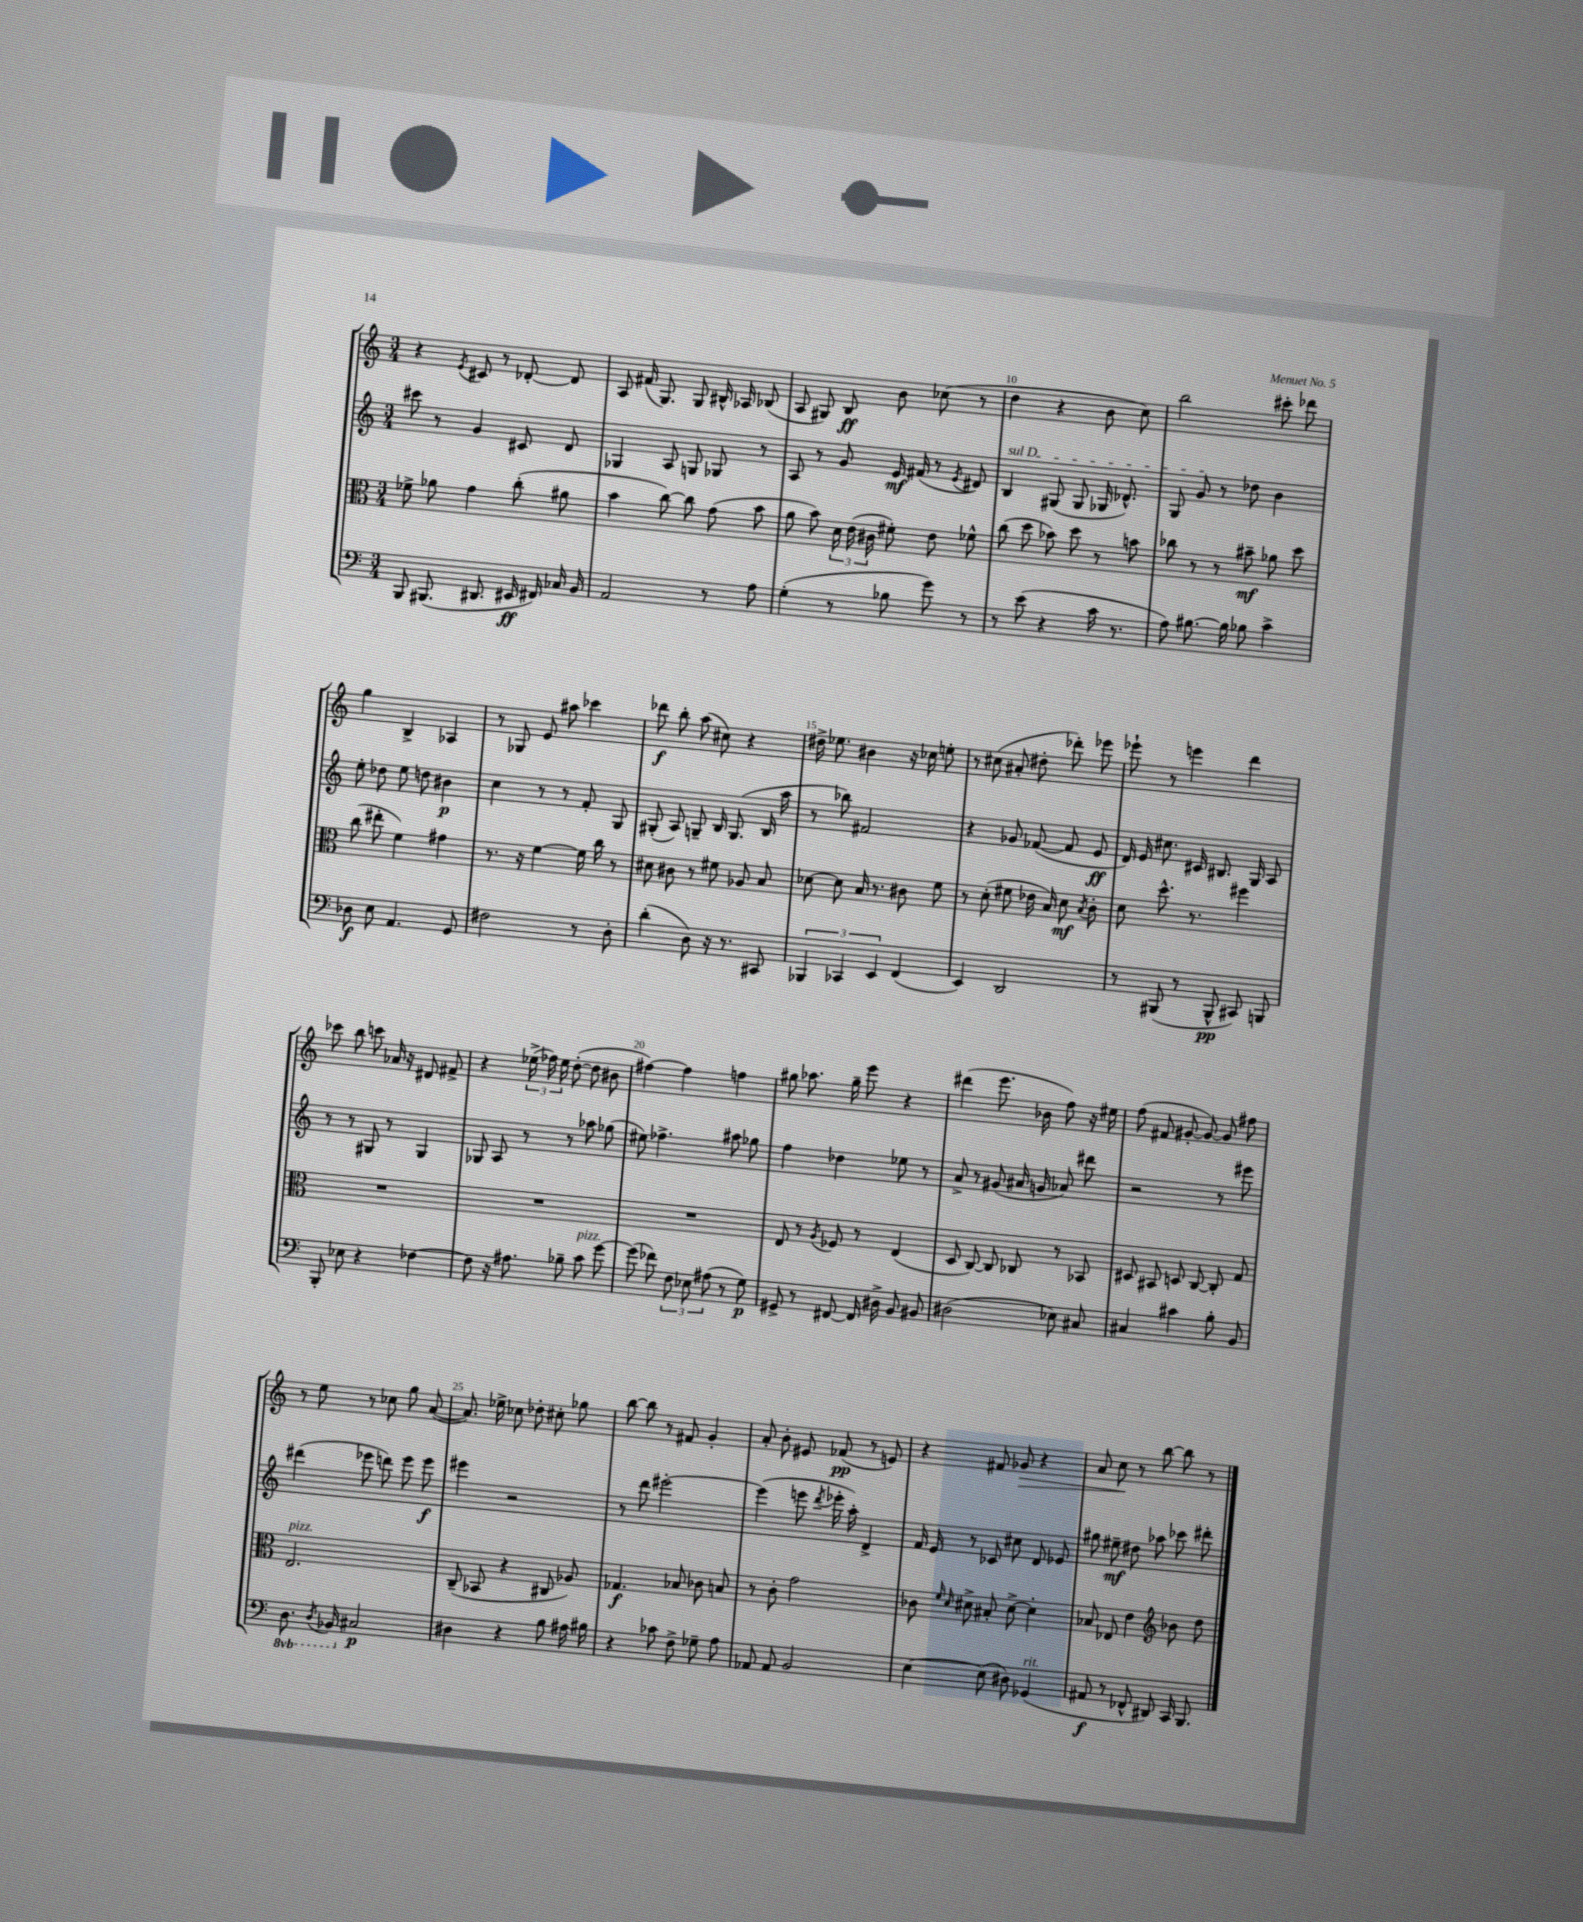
<<
\new StaffGroup <<
\new Staff = "s0" {
    \clef treble \key c \major \numericTimeSignature \time 3/4
    \autoBeamOff r4 \acciaccatura { e'8 } cis'8 r8 des'8~-. des'8 |
    a8 fis'16( g8.) g8 bis16-^ aes16 bes8( |
    a8 gis8) b8\ff b'8 ces''8( r8 |
    d''4 r4 b'8 c''8) |
    b''2 cis'''8-. des'''8 |
    g''4 b4-> aes4 |
    r8 ges8 e'8 ais''8 ces'''4 |
    des'''8\f b''8-. a''8( cis''8) r4 |
    dis''16-> ees''8. bis'4 r16 ces''16 e''8-. |
    r8 cis''8( ais'8-. dis''8-. des'''8-.) ees'''8 |
    ees'''8-! r8 e'''4 d'''4 |
    ces'''8 b''8 c'''8 aes'16 r16 dis'8 fis'8-> |
    r4 \tuplet 3/2 { ees''16->( fes''16) ees''16 } d''8~-.( d''8 bis'8 |
    fis''4~) fis''4 f''4 |
    gis''8 aes''8. gis''16-- e'''8 r4 |
    dis'''4( e'''8. bes'16 f''8) r16 eis''16 |
    f''8( fis'8 gis'8~-. gis'8~) gis'8 fis''8 |
    r8 e''8 r8 ces''8 g''8 a'8~( |
    a'8.) ees''16-> ces''8 des''8-. cis''8-. ges''8 |
    b''8~ b''8 r8 fis'8 g'4-. |
    a'8-. b'8-. eis'8 fes'8\pp( r8 e'8) |
    r4 fis'8 ges'8\> r4 |
    a'8 c''8\! r8 b''8~ b''8 r8 \bar "|." |
}
\new Staff = "s1" {
    \clef treble \key c \major \numericTimeSignature \time 3/4
    \autoBeamOff cis'''8 r8 g'4 cis'8 d'8 |
    ges4 a8 g8 ges8 r8 |
    a8 r8 g'8 e'16\mf fis'16( r8 \acciaccatura { e'8 } dis'8) |
    \once \override TextSpanner.bound-details.left.text = \markup { \italic "sul D" } b4\startTextSpan gis8( gis8 ges16 des'8.-^) |
    g8 g'8\stopTextSpan r8 des''8 b'4 |
    e''8-. des''8 e''8 d''8 bis'4\p |
    c''4 r8 r8 f'8-. g8 |
    gis8-.( a8) g8-- b16 g8.( b16 a''16 |
    r8 bes''8) fis'2 |
    r4 ges'8 fes'8~( fes'8 e'8\ff |
    d'16) e'16 cis''8. cis'16 bis8. g16 a8 |
    r8 r8 gis8 r8 gis4 |
    ges8 a8 r8 r8 aes''8 ges''8( |
    eis''8) fes''4.-> ais''8 ges''8 |
    f''4 des''4 ees''8 r8 |
    a'8-> r8 gis'8( ais'16 g'16 aes'8) dis'''8 |
    r2 r8 eis'''8 |
    dis'''4( ees'''8 d'''8) ees'''8 ees'''8\f |
    eis'''4 r2 |
    r8 d'''8 eis'''2~-. |
    eis'''4( e'''8 \acciaccatura { d'''8 } ees'''16-. a''16-.) d'4-> |
    f'16 e'16 r8 ces'8 cis''8 d'8 ees'8 |
    gis''8 eis''8--\mf dis''8 aes''8 ces'''8 dis'''8-. \bar "|." |
}
\new Staff = "s2" {
    \clef alto \key c \major \numericTimeSignature \time 3/4
    \autoBeamOff fes'8-> aes'8 g'4 c''8-.( ais'8 |
    b'4 c''8~) c''8 g'8( b'8 |
    a'8 b'8) \tuplet 3/2 { d'16 e'16( cis'16 } fis'8-.) e'8 fes'8-^ |
    c''8( d''8 bes'8) d''8 r8 b'8 |
    ces''8 r8 r8 bis'8--\mf aes'8 d''8 |
    c''8( eis''8-. f'4) gis'4 |
    r8. r16 f'4~ f'16 c''16 r8 |
    dis'8 cis'8 r8 fis'8 aes8 b8 |
    des'8~ des'8 b16 r8. cis'8 f'8 |
    r8 d'8-.( fis'8 ees'16 b16) d'8\mf \acciaccatura { b8 } c'8-. |
    d'8 d''8.-^ r8. fis''4 |
    R2. |
    R2. |
    R2. |
    e8 r8 \acciaccatura { a8 } fes8 r8 e4( |
    d8 c8~) c8 ces8 r8 bes,8 |
    dis8 bis,8 d8 c8~ c8-. g8 |
    e2.^\markup { \italic "pizz." } |
    c8--( bes,8 r4 cis8 aes8) |
    ges4.\f bes8 ces'8 b8 |
    r8 c'8-. g'2 |
    ces'8 \grace { f'16 d'16 } dis'8-> bis8-. dis'8~-> dis'4-. |
    bes8 ees8 e'4 \clef treble bes'8 d''8 \bar "|." |
}
\new Staff = "s3" {
    \clef bass \key c \major \numericTimeSignature \time 3/4 \set Staff.ottavationMarkups = #ottavation-simple-ordinals
    \autoBeamOff b,,8 bis,,8.( dis,8. eis,16\ff fis,16) ces16 b,16 |
    a,2 r8 a8 |
    g4-.( r8 bes8 g'8) r8 |
    r8 e'8( r4 c'16 r8. |
    a8) bis8.~ bis16 bes8 c'4-> |
    des8\f e8 a,4. g,8 |
    fis2 r8 d8-. |
    d'4-.( d8) r16 r8. cis,8 |
    \tuplet 3/2 { bes,,4 ces,4 e,4 } f,4( |
    e,4) d,2 |
    r8 bis,,8( r8 bis,,8-^\pp cis,8) b,,8 |
    b,,8-. ees8 r4 fes4~ |
    fes8 r16 ais8. bes8-- c'8^\markup { \italic "pizz." } g'8~ |
    g'8( fes'8) \tuplet 3/2 { f8 ees8 ais8( } r8 g8\p) |
    gis,8-> r8 fis,8~ fis,16 dis16-> b,8 bis,8 |
    dis2( ees8) cis8 |
    cis4 cis'4 b8-. b,8 |
    \ottava #-1 d,8. \acciaccatura { d,8 } bes,,16 \ottava #0 cis2\p |
    dis4 r4 b8 ais16 bis16 |
    r4 ces'8 f8-> ges8-- a8 |
    aes,8 aes,8 b,2 |
    e4~ e8( dis8) ges,4^\markup { \italic "rit." }( |
    ais,8\f r8 fes,8-^ dis,8) c,16 b,,8. \bar "|." |
}
>>
>>
\layout { \context { \Score currentBarNumber = #7 \override BarNumber.break-visibility = ##(#f #t #t) barNumberVisibility = #(every-nth-bar-number-visible 5) } }
